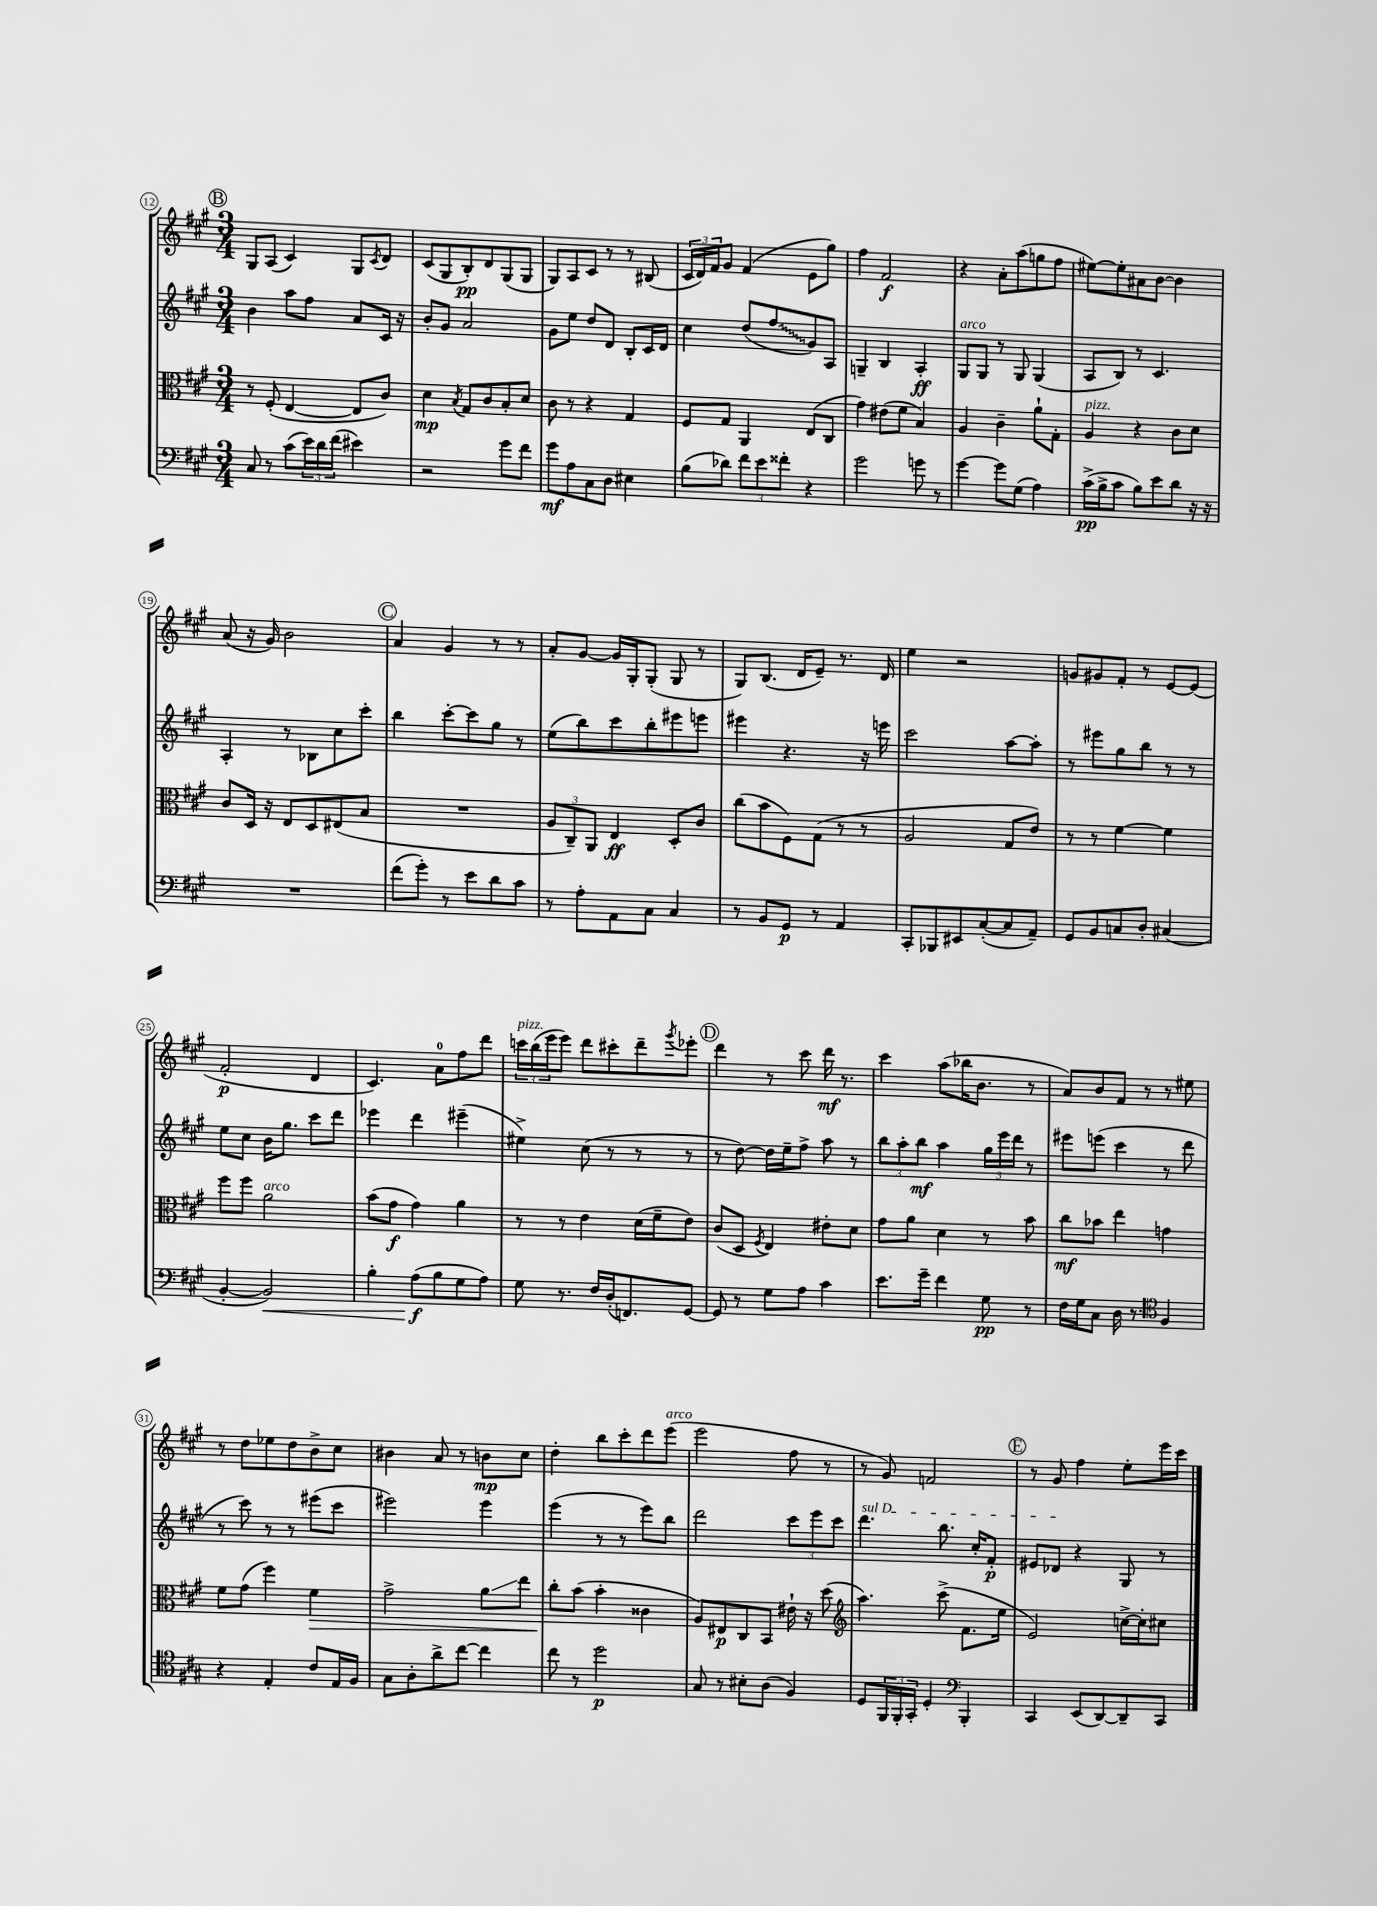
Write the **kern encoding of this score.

**kern	**kern	**kern	**kern
*staff4	*staff3	*staff2	*staff1
*clefF4	*clefC3	*clefG2	*clefG2
*k[f#c#g#]	*k[f#c#g#]	*k[f#c#g#]	*k[f#c#g#]
*M3/4	*M3/4	*M3/4	*M3/4
8C#	8r	4b	8G#
8r	(8F#'	.	(8A
(8c#	[4E	8aa	4c#)
24e)	.	8ff#	.
24d	.	.	.
(24f#	.	.	.
4e#)	8E]	8a	8G#
.	.	.	8qc#
.	8c#)	16c#	8d
.	.	16r	.
=	=	=	=
2r	4d	8b'	(8c#
.	.	8g#	8G#
.	8qB	.	.
.	8G#	2a	8B')
.	8c#	.	8d
8g#	8B'	.	(8G#
8f#	8d	.	8G#
=	=	=	=
8g#	8c#	8g#	8G#)
8A	8r	8ee	8A
8C#	4r	8dd	8c#
8D	.	8d	8r
4E#	4G#	8B'	8r
.	.	16c#	(8B#
.	.	16d	.
=	=	=	=
(8B	8F#	4cc#	24c#
.	.	.	24d)
.	.	.	24f#
8d-)	8G#	.	8g#
12f#	4AA	(8dd	(4f#
12e	.	.	.
.	.	8ff#	.
12f##'	.	.	.
4r	(8E	8g#)	8e
.	8C#	8A	8gg#)
=	=	=	=
2g#	4g#)	4G~	4ff#
.	(8e#	4B	2f#
.	8f#	.	.
8g	4B)	4A'	.
8r	.	.	.
=	=	=	=
[4g#	4A	8G#	4r
.	.	8G#	.
8g#]	4c#~	8r	8a'
(8G#	.	8G#	(8aa
4A)	8a`	(4G#	8gg
.	8G#'	.	8ff#
=	=	=	=
(16c#^	4A	8A	[8ee#)
16B^	.	.	.
8c#	.	8B)	8ee#']
8B)	4r	8r	8a#
8e	.	4.c#	[8b
8d	8c#	.	4b]
16r	8d	.	.
16r	.	.	.
=	=	=	=
2.r	8c#	4A'	(8a
.	16D	.	16r
.	16r	.	16g#)
.	8E	8r	2b
.	8D	8B-	.
.	(8E#	8cc#	.
.	8B	8ccc#'	.
=	=	=	=
(8f#	2.r	4bb	4a
8g#')	.	.	.
8r	.	[8ccc#'	4g#
8e	.	8ccc#]	.
8d	.	8gg#	8r
8c#	.	8r	8r
=	=	=	=
8r	12A	(8ee	8a'
.	12C#~)	.	.
8A'	.	8bb)	[8g#
.	12AA	.	.
8AA	4E	8ccc#	16g#]
.	.	.	16G#'
8C#	.	8bb'	(8G#'
4C#	8D'	8eee#	8G#
.	8c#	8eee	8r
=	=	=	=
8r	(8cc#	4eee#	8G#)
8BB	8b	.	(8.B
8GG#	8F#)	4.r	.
.	.	.	16d
8r	(8G#	.	8e~)
4AA	8r	.	8.r
.	8r	16r	.
.	.	16eee	16d
=	=	=	=
8CC#'	2A	2ccc#	4ee
8BBB-	.	.	.
8EE#	.	.	2r
([8C#'	.	.	.
8C#]	8G#	[8aa	.
8AA~)	8e)	8aa']	.
=	=	=	=
8GG#	8r	8r	8g
8BB	8r	8eee#	8g#
8C	[4f#	8gg#	8f#'
8D'	.	8bb	8r
(4C#	4f#]	8r	[8e
.	.	8r	(8e]
=	=	=	=
[4BB'	8ff#	8ee	2f#'
.	8ff#	8cc#	.
2BB])	2a	16b	.
.	.	8.gg#	.
.	.	8ccc#	4d
.	.	8ddd	.
=	=	=	=
4B'	(8b	4eee-	4.c#)
.	8g#	.	.
(8A	4g#)	4ddd	.
8B	.	.	8a
8G#	4a	(4eee#~	8ff#
8A)	.	.	8ddd
=	=	=	=
8G#	8r	4ee#^)	24ccc
.	.	.	(24bb
.	.	.	24eee
8.r	8r	.	8eee)
.	4e	(8cc#	8ddd
16F#	.	.	.
(16D'	.	8r	8ccc#'
8.FF)	.	.	.
.	(16d	8r	8ddd~
.	16f#~	.	.
.	.	.	8qggg#
[8GG#	8e)	8r	8eee-'
=	=	=	=
8GG#]	(8c#	8r	4ddd
8r	8D	[8dd)	.
.	8qF#	.	.
8G#	4E)	16dd]	8r
.	.	16ee~	.
8A	.	8ff#^	8ccc#
4c#	8e#'	8aa	16ddd
.	.	.	8.r
.	8d	8r	.
=	=	=	=
8.e	8g#	12bb	4ccc#
.	.	12aa'	.
.	8a	.	.
.	.	12bb	.
16g#~	.	.	.
4f#	4d	4aa	(8aa
.	.	.	16bb-
.	.	.	8.b
8G#	8r	24gg#	.
.	.	24eee	.
.	.	24ddd	.
8r	8b	8r	8r
=	=	=	=
16F#	8cc#	8eee#	8a)
16G#	.	.	.
8C#	8b-	(8eee	8b
16D	4ee	4ccc#	8f#
8.r	.	.	.
.	.	.	8r
*clefC4	*	*	*
4F#	4g	8r	8r
.	.	8ddd	8ee#
=	=	=	=
4r	8f#	8r	8r
.	(8g#	8ccc#)	8dd
4E'	4ff#)	8r	8ee-
.	.	8r	8dd
8c#	4f#	(8eee#	8b^
16E	.	8ccc#	8cc#
16F#	.	.	.
=	=	=	=
8G#	2g#^	2eee#)	4b#
8A'	.	.	.
8a^	.	.	8a
[8cc#	.	.	8r
4cc#]	8a	4eee#	8b
.	8ee	.	8cc#
=	=	=	=
8cc#	8cc#'	(4eee	4dd'
8r	(8b	.	.
2dd	4b'	8r	8bb
.	.	8r	8ccc#'
.	4c##	8eee)	8ddd
.	.	8bb	(8eee
=	=	=	=
8G#	8A)	2ddd	2eee
8r	8E#	.	.
8B#'	8C#	.	.
(8A	8BB	.	.
4F#)	16e#`	12ccc#	8ff#
.	16r	.	.
.	.	12eee	.
.	(8dd	.	8r
.	.	12ccc#	.
=	=	=	=
*	*clefG2	*	*
8D	4.aa)	4.ddd	8r
24FF#	.	.	8g#)
24FF#'	.	.	.
24GG#'	.	.	.
4D'	.	.	2f
.	(8ccc#^	8.bb	.
*clefF4	*	*	*
4BBB'	8.f#	.	.
.	.	16cc#'	.
.	.	8f#'	.
.	16ee	.	.
=	=	=	=
4CC#	2e)	8e#	8r
.	.	8d-	8g#
(8EE	.	4r	4ff#
[8DD)	.	.	.
8DD~]	[16cc^	8G#	8ee'
.	16cc']	.	.
8CC#	8cc#	8r	16eee
.	.	.	16ccc#
==	==	==	==
*-	*-	*-	*-
